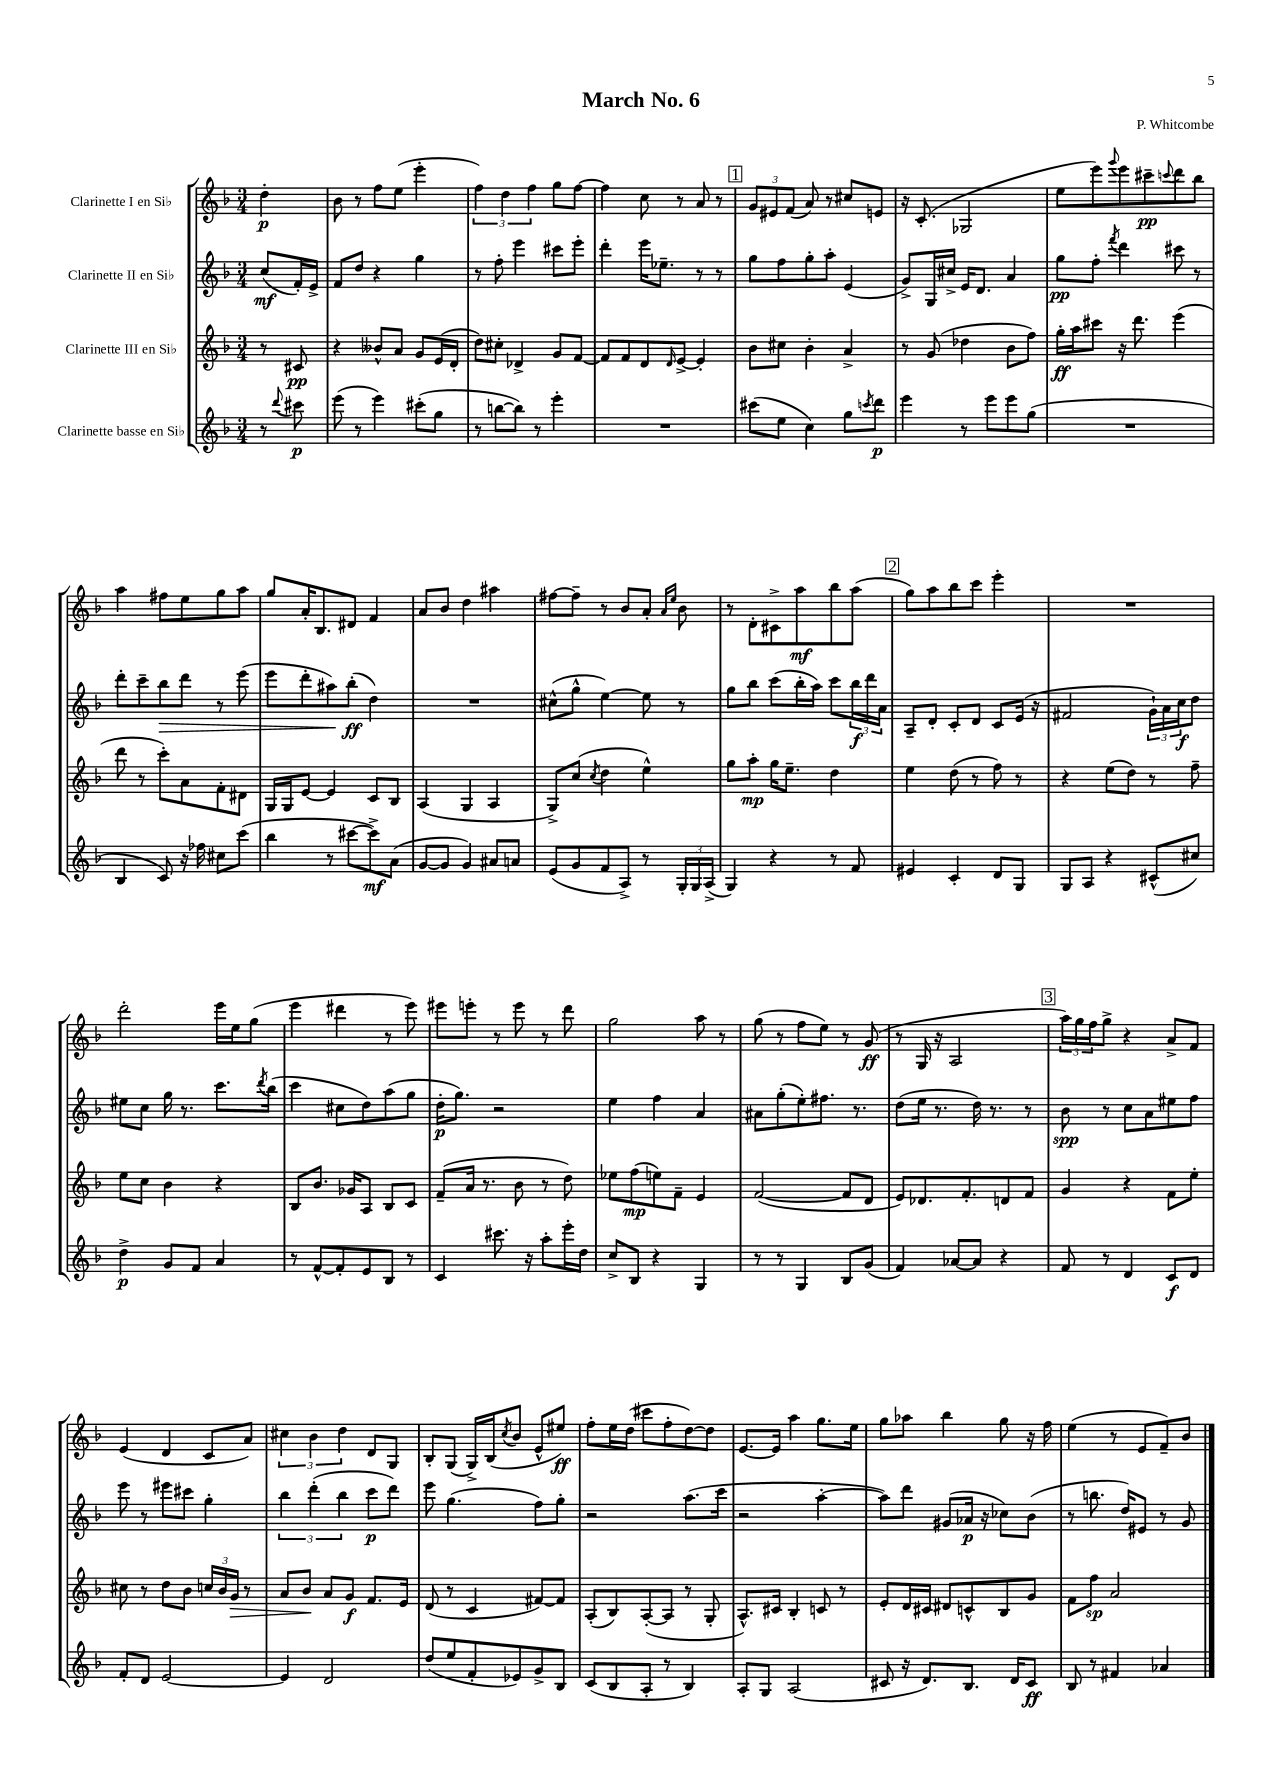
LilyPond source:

\header { title = "March No. 6" composer = "P. Whitcombe" }
<<
\new StaffGroup <<
\new Staff = "s0" \with { instrumentName = "Clarinette I en Sib" } {
    \clef treble \key f \major \numericTimeSignature \time 3/4 \partial 4
    d''4-.\p |
    bes'8 r8 f''8 e''8( e'''4-. |
    \tuplet 3/2 { f''4) d''4 f''4 } g''8 f''8~ |
    f''4 c''8 r8 a'8 r8 |
    \mark \markup { \box "1" } \tuplet 3/2 { g'8 eis'8 f'8( } a'8) r8 cis''8 e'8 |
    r16 c'8.-.( ges2 |
    e''8 e'''8) \appoggiatura { g'''8 } e'''8 cis'''8--\pp \appoggiatura { c'''8 } d'''8 bes''8 |
    a''4 fis''8 e''8 g''8 a''8 |
    g''8 a'16-. bes8. dis'8 f'4 |
    a'8 bes'8 d''4 ais''4 |
    fis''8~ fis''8-- r8 bes'8 a'8-. \grace { a'16 e''16 } bes'8 |
    r8 d'8-. cis'8-> a''8\mf bes''8 a''8( |
    \mark \markup { \box "2" } g''8) a''8 bes''8 c'''8 e'''4-. |
    R2. |
    d'''2-. e'''16 e''16 g''8( |
    e'''4 dis'''4 r8 e'''8) |
    eis'''8 e'''8-. r8 e'''8 r8 d'''8 |
    g''2 a''8 r8 |
    g''8( r8 f''8 e''8) r8 g'8\ff( |
    r8 g16 r16 a2 |
    \mark \markup { \box "3" } \tuplet 3/2 { a''16) g''16 f''16 } g''8-> r4 a'8-> f'8 |
    e'4( d'4 c'8 a'8) |
    \tuplet 3/2 { cis''4 bes'4 d''4 } d'8 g8 |
    bes8-. g8( g16->) bes16( \acciaccatura { c''8 } bes'8 e'8-^ eis''8\ff) |
    f''8-. e''16 d''16( cis'''8 f''8-. d''8~) d''8 |
    e'8.~ e'16 a''4 g''8. e''16 |
    g''8 aes''8 bes''4 g''8 r16 f''16 |
    e''4( r8 e'8 f'8--) bes'8 \bar "|." |
}
\new Staff = "s1" \with { instrumentName = "Clarinette II en Sib" } {
    \clef treble \key f \major \numericTimeSignature \time 3/4 \partial 4
    c''8\mf( f'16-.) e'16-> |
    f'8 d''8 r4 g''4 |
    r8 f''8-. e'''4 cis'''8 e'''8-. |
    d'''4-. e'''16 ees''8.-- r8 r8 |
    \mark \markup { \box "1" } g''8 f''8 g''8-. a''8-. e'4( |
    g'8->) g16 cis''16-> e'16 d'8. a'4 |
    g''8\pp f''8-. \acciaccatura { f'''8 } d'''4 cis'''8 r8 |
    d'''8-. c'''8-- bes''8\> d'''8 r8 e'''8( |
    e'''8 d'''8-. ais''8\!) bes''8-.\ff( d''4) |
    R2. |
    cis''8-^( g''8-^ e''4~) e''8 r8 |
    g''8 bes''8 c'''8( bes''16-. a''16) c'''8 \tuplet 3/2 { bes''16\f d'''16 a'16 } |
    \mark \markup { \box "2" } a8-- d'8-. c'8-. d'8 c'8 e'16( r16 |
    fis'2 \tuplet 3/2 { g'16-!) a'16 c''16\f } d''8 |
    eis''8 c''8 g''16 r8. c'''8. \acciaccatura { d'''8 } bes''16( |
    c'''4 cis''8 d''8) a''8( g''8 |
    d''16-.\p g''8.) r2 |
    e''4 f''4 a'4 |
    ais'8 g''8-.( e''8-.) fis''8. r8. |
    d''8( e''16 r8. d''16) r8. r8 |
    \mark \markup { \box "3" } bes'8\spp r8 c''8 a'8 eis''8 f''8 |
    e'''8 r8 eis'''8 cis'''8 g''4-. |
    \tuplet 3/2 { bes''4 d'''4-.( bes''4 } c'''8\p d'''8) |
    e'''8 g''4.( f''8) g''8-. |
    r2 a''8.( c'''16 |
    r2 a''4~-. |
    a''8) d'''8 gis'8( aes'16\p r16 ces''8) bes'8( |
    r8 b''8. d''16) eis'8 r8 g'8 \bar "|." |
}
\new Staff = "s2" \with { instrumentName = "Clarinette III en Sib" } {
    \clef treble \key f \major \numericTimeSignature \time 3/4 \partial 4
    r8 cis'8\pp |
    r4 beses'8-^ a'8 g'8 e'16( d'16-. |
    d''8) cis''8-. des'4-> g'8 f'8~ |
    f'8 f'8 d'8 \grace { d'16 } e'8~-> e'4-. |
    \mark \markup { \box "1" } bes'8 cis''8 bes'4-. a'4-> |
    r8 g'8( des''4 bes'8 f''8) |
    g''16-.\ff a''16 cis'''8 r16 d'''8. e'''4( |
    d'''8 r8 c'''8-.) a'8 f'8-. dis'8 |
    g16 g16 e'8~ e'4 c'8 bes8 |
    a4( g4 a4 |
    g8->) c''8( \acciaccatura { c''8 } d''4 e''4-^) |
    g''8 a''8-.\mp g''16 e''8.-- d''4 |
    \mark \markup { \box "2" } e''4 d''8( r8 f''8) r8 |
    r4 e''8( d''8) r8 f''8-- |
    e''8 c''8 bes'4 r4 |
    bes8 bes'8. ges'16 a8 bes8 c'8 |
    f'8--( a'16 r8. bes'8 r8 d''8) |
    ees''8 f''8\mp( e''8) f'8-- e'4 |
    f'2~( f'8 d'8 |
    e'8) des'8. f'8.-. d'8 f'8 |
    \mark \markup { \box "3" } g'4 r4 f'8 e''8-. |
    cis''8 r8 d''8 bes'8 \tuplet 3/2 { c''16 bes'16 g'16\> } r8 |
    a'8 bes'8\! a'8 g'8\f f'8. e'16 |
    d'8( r8 c'4 fis'8~) fis'8 |
    a8-.( bes8) a8~-.( a8 r8 g8-. |
    a8.-^) cis'16 bes4-. c'8 r8 |
    e'8-. d'16 cis'16 dis'8 c'8-^ bes8 g'8 |
    f'8 f''8\sp a'2 \bar "|." |
}
\new Staff = "s3" \with { instrumentName = "Clarinette basse en Sib" } {
    \clef treble \key f \major \numericTimeSignature \time 3/4 \partial 4
    r8 \appoggiatura { d'''8 } cis'''8\p |
    e'''8( r8 e'''4) cis'''8-.( g''8 |
    r8 b''8~ b''8) r8 e'''4-. |
    R2. |
    \mark \markup { \box "1" } cis'''8( e''8 c''4) g''8 \acciaccatura { c'''8 } d'''8\p |
    e'''4 r8 e'''8 e'''8 g''8( |
    R2. |
    bes4 c'8) r16 fes''16 cis''8 c'''8( |
    bes''4 r8 cis'''8~ cis'''8->\mf) a'8( |
    g'8~ g'8 g'4) ais'8 a'8 |
    e'8( g'8 f'8 a8->) r8 \tuplet 3/2 { g16-. g16 a16->( } |
    g4) r4 r8 f'8 |
    \mark \markup { \box "2" } eis'4 c'4-. d'8 g8 |
    g8 a8 r4 cis'8-^( cis''8) |
    d''4->\p g'8 f'8 a'4 |
    r8 f'8~-^ f'8-. e'8 bes8 r8 |
    c'4 cis'''8. r16 a''8-. e'''16-. d''16 |
    c''8-> bes8 r4 g4 |
    r8 r8 g4 bes8 g'8( |
    f'4) aes'8~ aes'8 r4 |
    \mark \markup { \box "3" } f'8 r8 d'4 c'8\f d'8 |
    f'8-. d'8 e'2~ |
    e'4 d'2 |
    d''8( e''8 f'8-. ees'8) g'8-> bes8 |
    c'8( bes8 a8-. r8 bes4) |
    a8-. g8 a2( |
    cis'8 r16 d'8.) bes8. d'16 cis'8\ff |
    bes8 r8 fis'4 aes'4 \bar "|." |
}
>>
>>
\layout { \context { \Score \remove "Bar_number_engraver" } }
